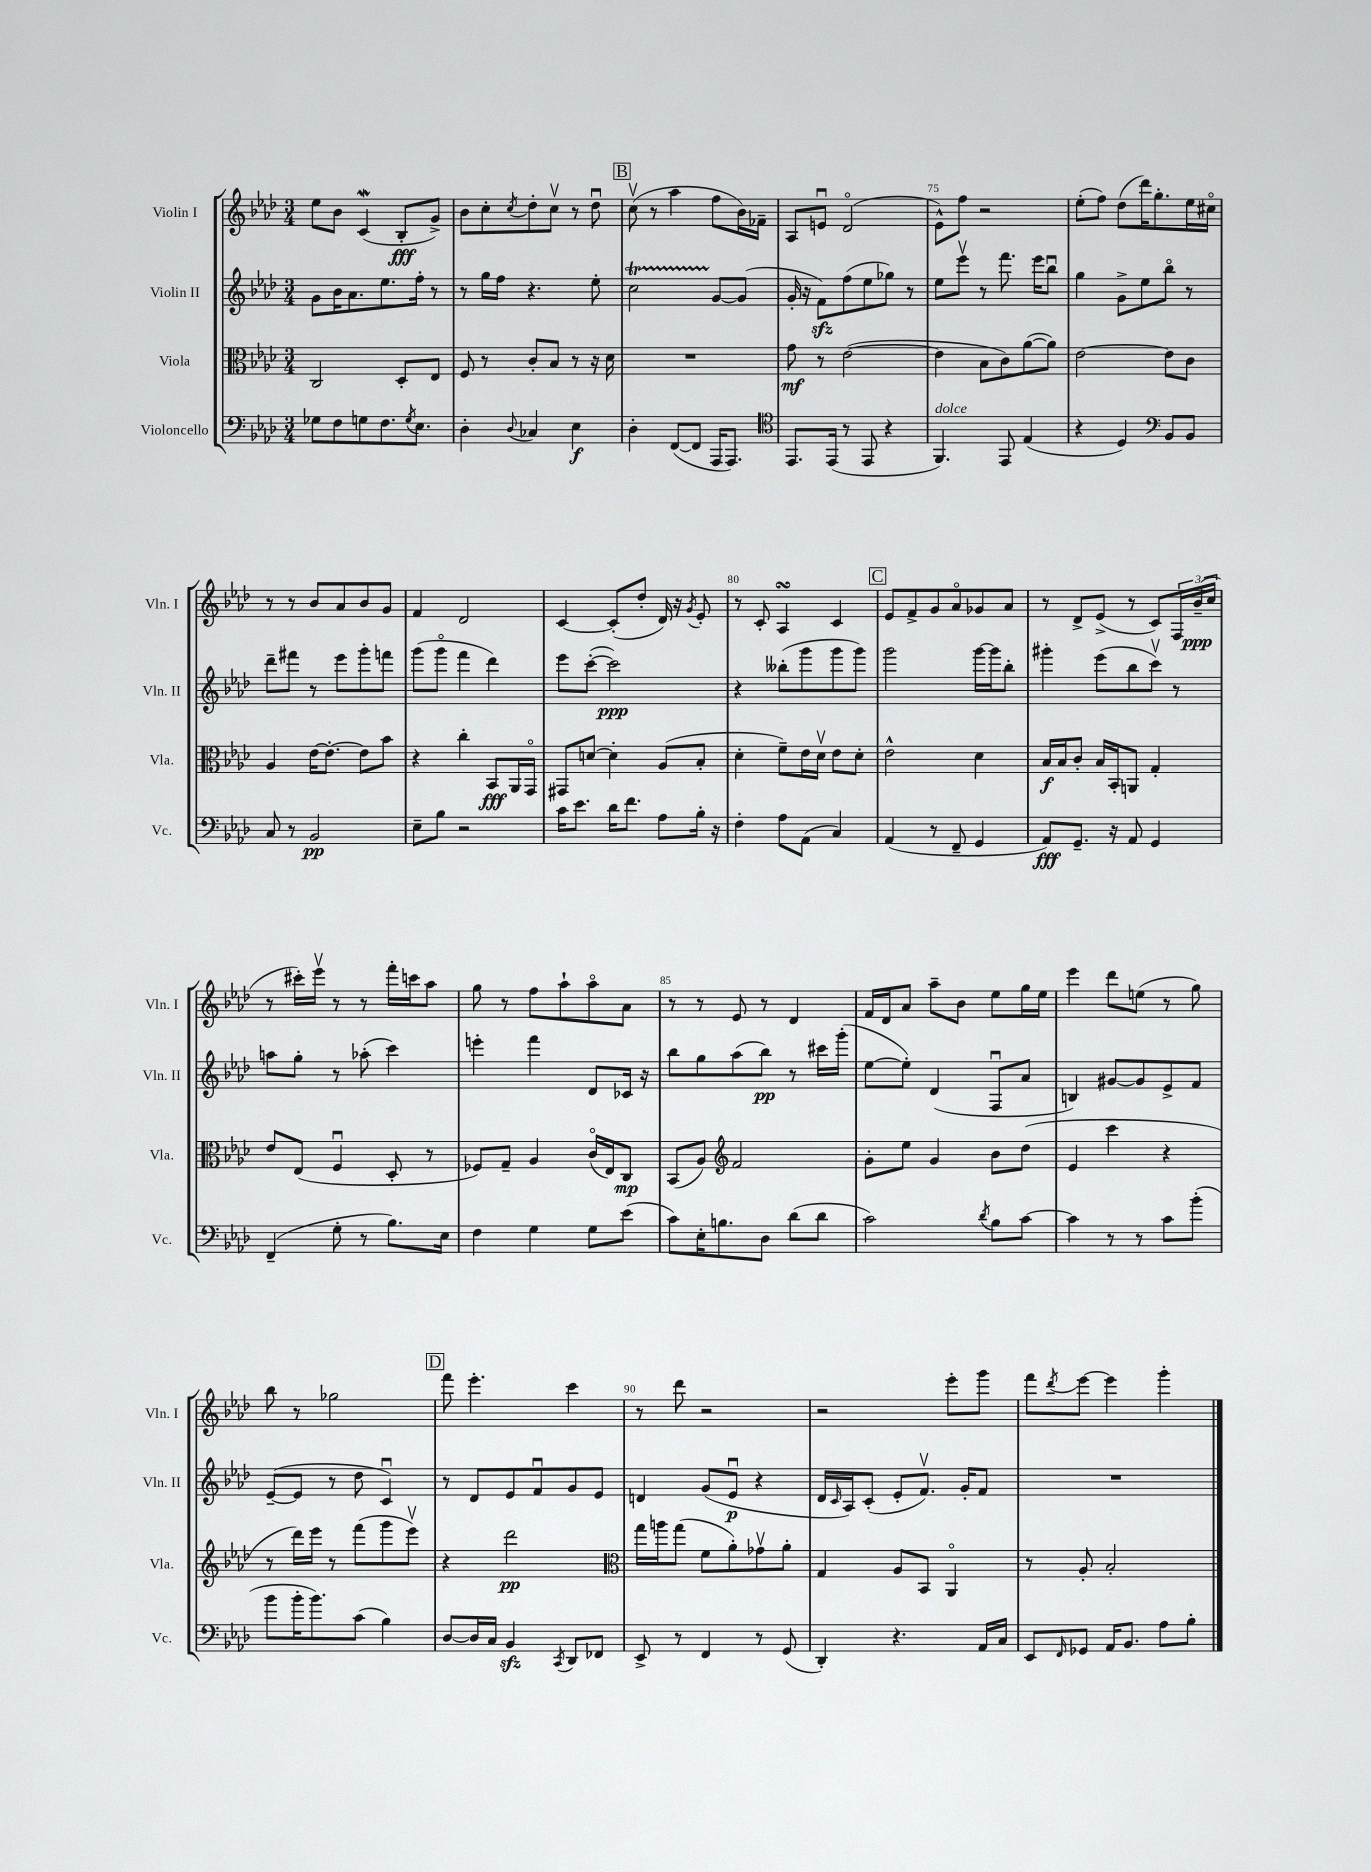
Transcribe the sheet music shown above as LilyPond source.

<<
\new StaffGroup <<
\new Staff = "s0" \with { instrumentName = "Violin I" shortInstrumentName = "Vln. I" } {
    \clef treble \key aes \major \numericTimeSignature \time 3/4
    ees''8 bes'8 c'4\mordent( bes8-.\fff g'8->) |
    bes'8 c''8-. \acciaccatura { c''8 } des''8-. c''8\upbow r8 des''8\downbow |
    \mark \markup { \box "B" } c''8\upbow( r8 aes''4 f''8 bes'16) fes'16-- |
    aes8 e'8\downbow des'2\flageolet( |
    ees'8-^) f''8 r2 |
    ees''8-.( f''8) des''8( des'''16) g''8.-. ees''16 cis''16\flageolet |
    r8 r8 bes'8 aes'8 bes'8 g'8 |
    f'4 des'2 |
    c'4~ c'8-.( des''8-. des'16) r16 \acciaccatura { g'8 } ees'8-. |
    r8 c'8-. aes4\turn c'4 |
    \mark \markup { \box "C" } ees'8 f'8-> g'8 aes'8\flageolet ges'8 aes'8 |
    r8 des'8-> ees'8->( r8 c'8) \tuplet 3/2 { f16 bes'16--\ppp( c''16 } |
    r8 cis'''16-.) ees'''16\upbow r8 r8 f'''16-. c'''16 aes''8 |
    g''8 r8 f''8 aes''8-! aes''8\flageolet aes'8 |
    r8 r8 ees'8 r8 des'4 |
    f'16 des'16 aes'8 aes''8-- bes'8 ees''8 g''16 ees''16 |
    ees'''4 des'''8 e''8( r8 g''8) |
    bes''8 r8 ges''2 |
    \mark \markup { \box "D" } f'''8 ees'''4.-. c'''4 |
    r8 des'''8 r2 |
    r2 ees'''8-. g'''8 |
    f'''8 \acciaccatura { des'''8 } ees'''8~ ees'''4 g'''4-. \bar "|." |
}
\new Staff = "s1" \with { instrumentName = "Violin II" shortInstrumentName = "Vln. II" } {
    \clef treble \key aes \major \numericTimeSignature \time 3/4
    g'8 bes'16 aes'8. ees''8. f''16-. r8 |
    r8 g''16 f''16 r4. ees''8-. |
    \mark \markup { \box "B" } c''2\startTrillSpan g'8~\stopTrillSpan g'8( |
    g'16-. r16 f'8\sfz) f''8( ees''8 ges''8) r8 |
    ees''8 ees'''8\upbow r8 f'''8. ees'''16 bes''8\downbow |
    g''4 g'8-> ees''8 bes''8\flageolet r8 |
    des'''8-- fis'''8 r8 ees'''8 g'''8-. f'''8 |
    g'''8( g'''8\flageolet f'''4 des'''4) |
    ees'''8 c'''8~-.( c'''2\ppp) |
    r4 beses''8-.( g'''8 g'''8 g'''8) |
    \mark \markup { \box "C" } g'''2 g'''16~ g'''16 bes''8-. |
    gis'''4-. ees'''8( bes''8 c'''8\upbow) r8 |
    a''8 g''8-. r8 aes''8-.( c'''4) |
    e'''4-. f'''4 des'8 ces'16 r16 |
    bes''8 g''8 aes''8( bes''8\pp) r8 cis'''16 g'''16-.( |
    ees''8~ ees''8-.) des'4( f8\downbow aes'8 |
    b4) gis'8~ gis'8 ees'8-> f'8 |
    ees'8~--( ees'8 r8 des''8 c'4\downbow) |
    \mark \markup { \box "D" } r8 des'8 ees'8 f'8\downbow g'8 ees'8 |
    d'4 g'8( ees'8\downbow\p r4 |
    des'16 \grace { c'16 } aes16) c'8-.( ees'8-. f'8.\upbow) g'16-. f'8 |
    R2. \bar "|." |
}
\new Staff = "s2" \with { instrumentName = "Viola" shortInstrumentName = "Vla." } {
    \clef alto \key aes \major \numericTimeSignature \time 3/4
    c2 des8-. ees8 |
    f8 r8 c'8-. bes8 r8 r16 des'16 |
    \mark \markup { \box "B" } R2. |
    g'8\mf r8 ees'2~( |
    ees'4 bes8 c'8) aes'8~( aes'8) |
    ees'2~ ees'8 c'8 |
    aes4 ees'16~ ees'8.~-. ees'8 bes'8 |
    r4 c''4-. bes,8\fff aes,16 g,16\flageolet |
    gis,8 d'8~ d'4-. aes8( bes8-. |
    des'4-. f'8--) ees'16 des'16\upbow ees'8 des'8-. |
    \mark \markup { \box "C" } ees'2-^ des'4 |
    bes16\f bes16 c'8-. bes16 bes,16-. a,8 g4-. |
    ees'8 ees8( f4\downbow des8-. r8 |
    fes8) g8-- aes4 c'16\flageolet( ees16) c8\mp |
    bes,8( aes8) \clef treble f'2 |
    g'8-. ees''8 g'4 bes'8 des''8( |
    ees'4 c'''4 r4 |
    r8 des'''16) ees'''16 r8 f'''8( g'''8 ees'''8\upbow) |
    \mark \markup { \box "D" } r4 des'''2\pp |
    \clef alto g''16 a''16 g''8( f'8 aes'8-.) ges'8\upbow aes'8-. |
    g4 aes8 bes,8 aes,4\flageolet |
    r8 aes8-. bes2-. \bar "|." |
}
\new Staff = "s3" \with { instrumentName = "Violoncello" shortInstrumentName = "Vc." } {
    \clef bass \key aes \major \numericTimeSignature \time 3/4
    ges8 f8 g8 f8. \acciaccatura { g8 } ees8. |
    des4-. \appoggiatura { des8 } ces4 ees4\f |
    \mark \markup { \box "B" } des4-. f,8~( f,8 aes,,16 aes,,8.) |
    \clef tenor ees,8. ees,16( r8 ees,8 r4 |
    f,4.^\markup { \italic "dolce" }) ees,8 ees4( |
    r4 des4) \clef bass bes,8 bes,8 |
    c8 r8 bes,2\pp |
    ees8-- bes8 r2 |
    c'16 ees'8. des'16 f'8. aes8 bes16-. r16 |
    f4-. aes8 aes,8( c4) |
    \mark \markup { \box "C" } aes,4( r8 f,8-- g,4 |
    aes,8\fff) g,8.-- r16 aes,8 g,4 |
    f,4--( g8-. r8 bes8.) ees16 |
    f4 g4 g8 ees'8( |
    c'8) ees16-. b8. des8 des'8( des'8 |
    c'2) \acciaccatura { des'8 } bes8 c'8~ |
    c'4 r8 r8 c'8 bes'8-.( |
    bes'8 bes'16-. bes'8.) c'8( bes4) |
    \mark \markup { \box "D" } des8~ des16 c16 bes,4\sfz \acciaccatura { c,8 } des,8 fes,8 |
    ees,8-> r8 f,4 r8 g,8( |
    des,4-.) r4. aes,16 c16 |
    ees,8 \grace { f,16 } ges,8 aes,16 bes,8. aes8 bes8-. \bar "|." |
}
>>
>>
\layout { \context { \Score currentBarNumber = #71 \override BarNumber.break-visibility = ##(#f #t #t) barNumberVisibility = #(every-nth-bar-number-visible 5) } }
